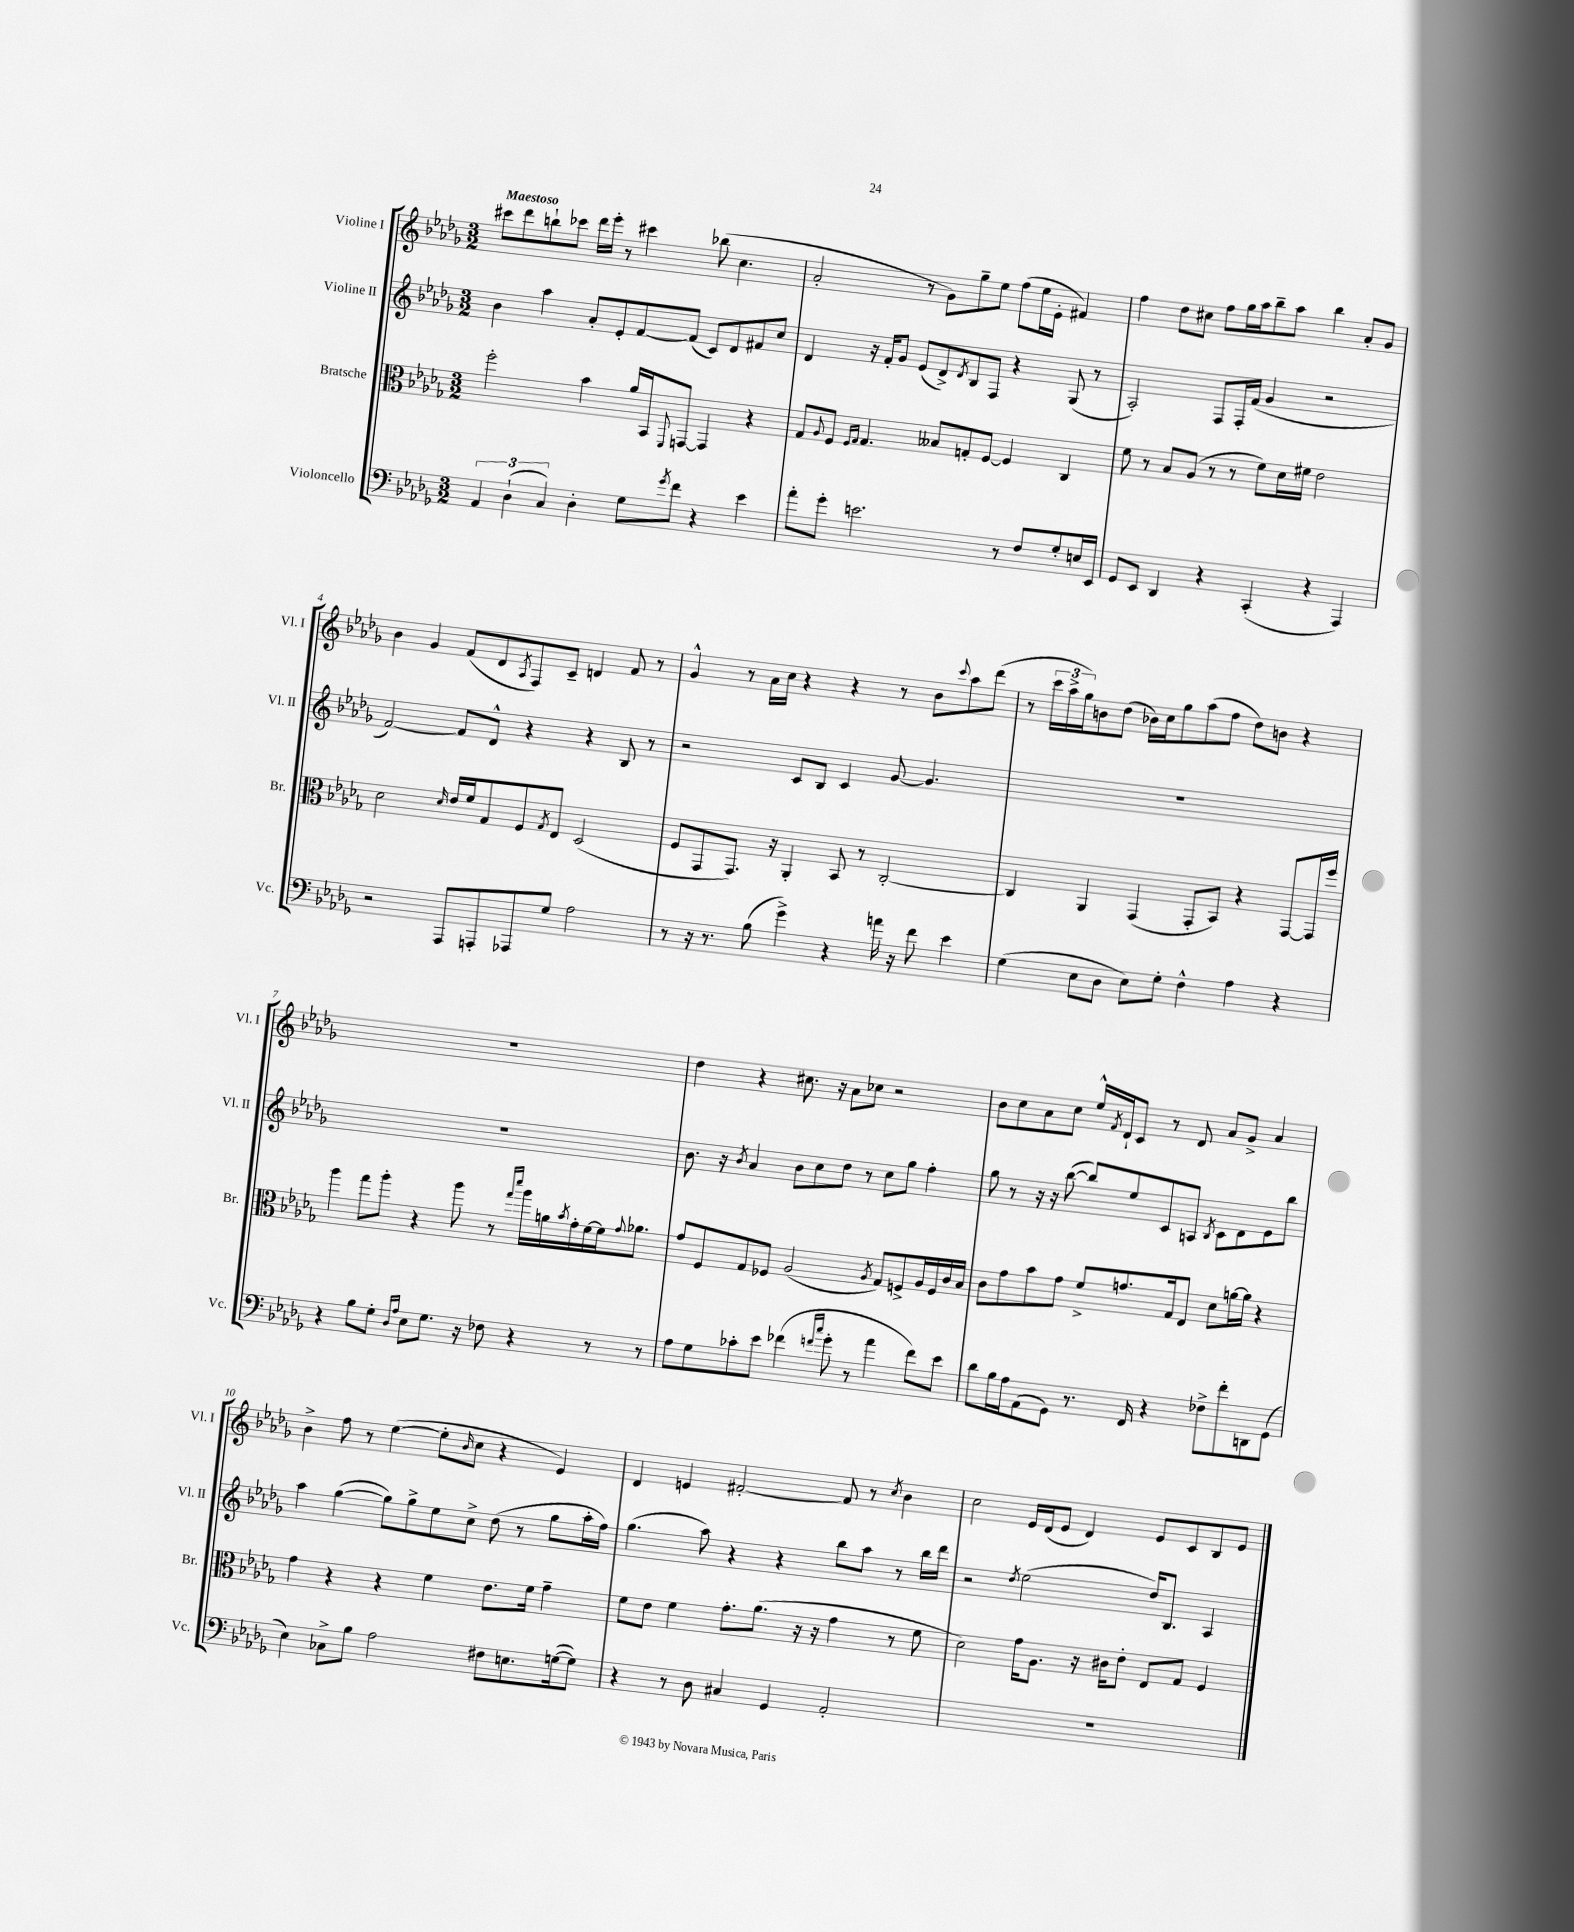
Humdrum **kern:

**kern	**kern	**kern	**kern
*staff4	*staff3	*staff2	*staff1
*clefF4	*clefC3	*clefG2	*clefG2
*k[b-e-a-d-g-]	*k[b-e-a-d-g-]	*k[b-e-a-d-g-]	*k[b-e-a-d-g-]
*M3/2	*M3/2	*M3/2	*M3/2
6AA-	2ff'	4b-	8ccc#
.	.	.	8ddd-
(6D-`	.	.	.
.	.	4aa-	8bb`
6C)	.	.	.
.	.	.	8ccc-
4D-'	4b-	8a-'	16ddd-
.	.	.	16eee-'
.	.	8e-'	8r
8G-	16a-	[8f	4ccc#
.	16BB-	.	.
8qg-	8qqFF	.	.
8f	[8GG	(8f]	.
4r	4GG]	8c)	(8bb-
.	.	8d-	4.cc
4e-	4r	8f#	.
.	.	8cc	.
=	=	=	=
8a-'	8G-	4d-	2a-'
.	8qqA-	.	.
8g-'	8F	.	.
.	16qqF	.	.
.	16qqG-	.	.
2.e	4.G-	16r	.
.	.	16f'	.
.	.	8g-	.
.	.	(8e-	8r
.	8B--	8d-^)	8g-)
.	.	8qd-	.
.	8G'	8B-	8gg-~
.	[8F	8F	8ee-
8r	4F]	4r	(8ff
8F	.	.	16ee-
.	.	.	16e-'
8G-'	4C	(8G-	4f#)
16E	.	8r	.
16EE-	.	.	.
=	=	=	=
8GG-	8f	2A-')	4ff
8EE-	8r	.	.
4DD-	8B-	.	8dd-
.	(8A-	.	8cc#
4r	8r	8F	8ff
.	8r	16F'	16gg-
.	.	(16f	16aa-
(4CC'	8f)	4g-	8bb-~
.	16d-	.	8aa-
.	16f#	.	.
4r	2e-	2r	4bb-
4AAA-)	.	.	8a-'
.	.	.	8g-
=	=	=	=
2r	2d-	[2f)	4b-
.	.	.	4g-
.	16qqd-	.	.
8AAA-	16e-	8f]	(8f
.	16f	.	.
8AAA'	8G-	8d-^^	8d-
.	.	.	8qA-
8AAA-	8F	4r	8F)
.	8qG-	.	.
8G-	8E-	.	8c~
2A-	(2D-	4r	4d
.	.	8B-	8f
.	.	8r	8r
=	=	=	=
8r	8F	2r	4g-^^
16r	8GG-	.	.
8.r	.	.	.
.	8.GG-)	.	8r
(8B-	.	.	16a-
.	16r	.	16cc
4g-^)	4AA-'	8c	4r
.	.	8B-	.
4r	8BB-	4c	4r
.	8r	.	.
16a	[2C'	[8g-	8r
16r	.	.	.
8f	.	4.g-]	8b-
.	.	.	8qqccc
4e-	.	.	8aa-
.	.	.	(8ddd-
=	=	=	=
(4G-	4C]	1.r	8r
.	.	.	24ccc
.	.	.	24aa-^
.	.	.	24gg-)
8E-	4AA-	.	8b
8D-	.	.	(8dd-
8E-)	(4GG-	.	16b-)
.	.	.	16cc
8G-'	.	.	8gg-
4F^^	8GG-'	.	(8aa-
.	8BB-)	.	8ff
4A-	4r	.	8dd-)
.	.	.	8b
4r	[8GG-	.	4r
.	16GG-]	.	.
.	16ff	.	.
=	=	=	=
4r	4aa-	1.r	1.r
8B-	8gg-	.	.
8G-'	8aa-'	.	.
16qqD-	.	.	.
16qqA-	.	.	.
8E-	4r	.	.
8.G-	.	.	.
.	8aa-	.	.
16r	.	.	.
8F-	8r	.	.
.	16qqgg-	.	.
.	16qqddd-	.	.
4r	16aa-	.	.
.	16a	.	.
.	8qb-	.	.
.	16g-'	.	.
.	[16f	.	.
8r	16f]	.	.
.	8qqg-	.	.
.	8.a-	.	.
8r	.	.	.
=	=	=	=
8A-	8g-	8.b-	4dd-
8G-	8F	.	.
.	.	16r	.
.	.	8qb-	.
8c-'	8G-	4a-	4r
8e-	8F-	.	.
(4f-	(2A-	8b-	8.cc#
.	.	8cc	.
.	.	.	16r
16qqf	.	.	.
16qqcc	.	.	.
8g-'	.	8dd-	8a-
8r	.	8r	8cc-
.	8qA-	.	.
4a-	8G-)	8cc	2r
.	8F^	8gg-	.
8f)	16A-	4ff'	.
.	16F	.	.
8e-	16c	.	.
.	16B-	.	.
=	=	=	=
8d-	8c	8gg-	8b-
16B-	8g-	8r	8cc
16A-	.	.	.
(8AA-	8b-	16r	8a-
.	.	16r	.
8GG-)	8g-	([8bb-	8cc
8.r	8f^	8bb-])	16ee-^^
.	.	.	8qf
.	.	.	16d-`
.	8.g	8ee-	8c
16FF	.	.	.
4r	.	8c	8r
.	16G-	.	.
.	8E-	8A	8d-
.	.	8qB-	.
8F-^	8d-	8c	8a-
8f'	[16a	8d-	8g-^
.	16a]	.	.
8DD	4r	8e-	4a-
(8GG-	.	8bb-	.
=	=	=	=
4E-)	4g-	4aa-	4b-^
8C-^	4r	([4gg-	8ff
8B-	.	.	8r
2A-	4r	8gg-])	([4ee-
.	.	8gg-^	.
.	4f	8ee-	8ee-']
.	.	.	16qqb-
.	.	8cc^	8cc
8F#	8.e-	(8dd-	4r
8.E	.	8r	.
.	16f	.	.
.	4g-~	8gg-	4e-)
([16G	.	.	.
8G])	.	16aa-'	.
.	.	16ff)	.
=	=	=	=
4r	8f	(4.gg-	4d-
.	8e-	.	.
8r	4f	.	4e
8D-	.	8aa-)	.
4C#	8.g-'	4r	[2f#'
.	(8.a-	.	.
4GG-	.	4r	.
.	16r	.	.
.	16r	.	.
2AA-'	4g-	8bb-	8f#]
.	.	8aa-	8r
.	.	.	8qcc
.	8r	8r	4b-
.	8f	16bb-	.
.	.	16ddd-	.
=	=	=	=
1.r	2d-)	2r	2cc
.	.	8qdd-	.
.	16g-	(2ee-	16e-
.	8.A-	.	(16d-
.	.	.	8e-
.	16r	.	4d-)
.	16c#	.	.
.	8e-'	.	.
.	8E-	16dd-)	8e-
.	.	8.B-	.
.	8G-	.	8c
.	4F	4A-	8B-
.	.	.	8e-
==	==	==	==
*-	*-	*-	*-
